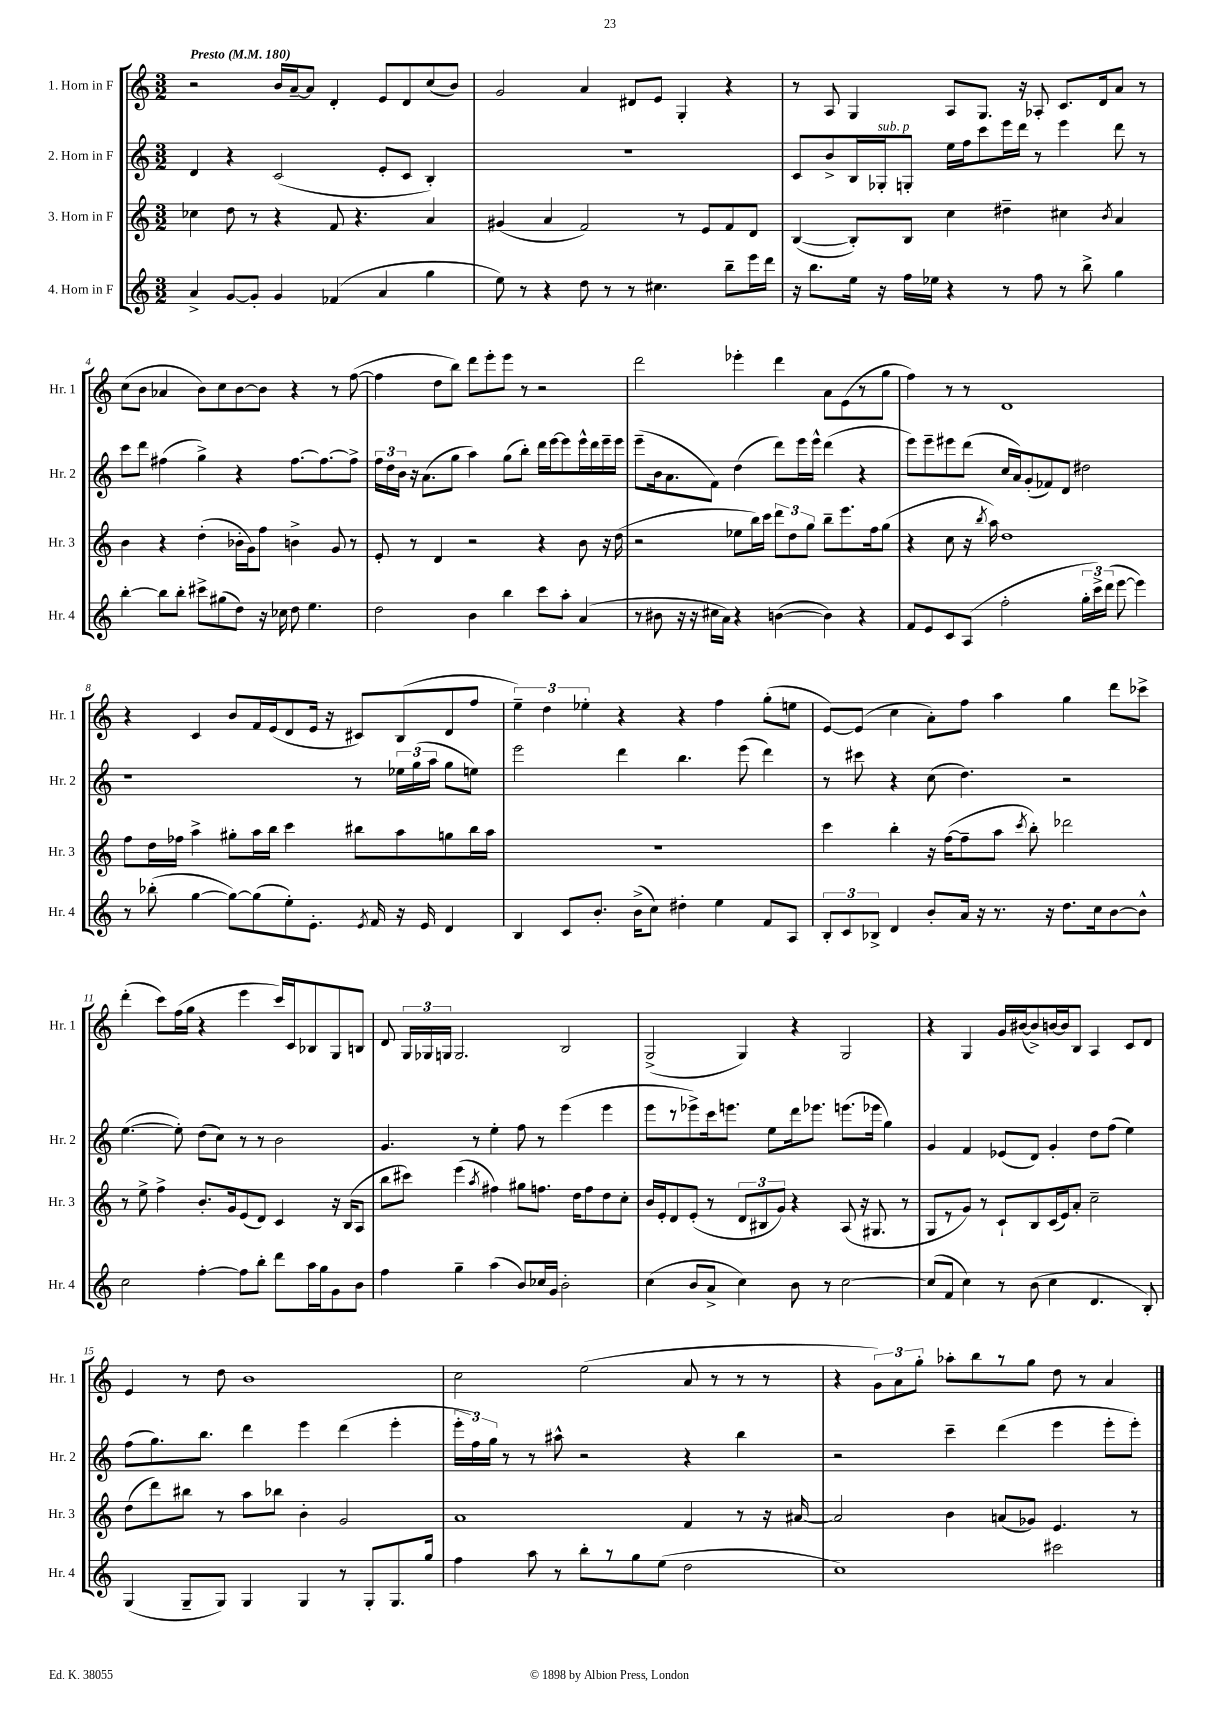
<<
\new StaffGroup <<
\new Staff = "s0" \with { instrumentName = "1. Horn in F" shortInstrumentName = "Hr. 1" } {
    \clef treble \key c \major \numericTimeSignature \time 3/2 \tempo "Presto" 4 = 180
    \autoBeamOff r2 b'16[ a'16~-- a'8] d'4-. e'8[ d'8 c''8( b'8]) |
    g'2 a'4 dis'8[ e'8] g4-. r4 |
    r8 a8 g4 a8[ g8.] r16 aes8-. c'8.[ d'16 a'8] r8 |
    c''8[( b'8] aes'4 b'8[) c''8 b'8~ b'8] r4 r8 f''8~( |
    f''4 d''8[ b''8]) d'''8[ e'''8-. e'''8] r8 r2 |
    d'''2 ees'''4-. d'''4 a'8[ e'8( r8 g''8] |
    f''4) r8 r8 d'1 |
    r4 c'4 b'8[ f'16 e'16( d'8 e'16] r16 cis'8[) b8( d'8 f''8] |
    \tuplet 3/2 { e''4--) d''4 ees''4-. } r4 r4 f''4 g''8[-.( e''8] |
    e'8[~) e'8]( c''4 a'8[-.) f''8] a''4 g''4 d'''8[ ces'''8]-> |
    d'''4-.( c'''8[) f''16( g''16] r4 e'''4 c'''16[) c'16 bes8 g8 b8] |
    d'8 \tuplet 3/2 { g16[ ges16 g16] } g2. b2 |
    g2->( g4) r4 g2 |
    r4 g4 g'16[ bis'16~( bis'8->) b'16~ b'16 b8] a4 c'8[ d'8] |
    e'4 r8 d''8 b'1 |
    c''2 e''2( a'8 r8 r8 r8 |
    r4 \tuplet 3/2 { g'8[) a'8 g''8]-. } aes''8[-. b''8 r8 g''8] d''8 r8 a'4 \bar "|." |
}
\new Staff = "s1" \with { instrumentName = "2. Horn in F" shortInstrumentName = "Hr. 2" } {
    \clef treble \key c \major \numericTimeSignature \time 3/2
    \autoBeamOff d'4 r4 c'2( e'8[-. c'8] b4-.) |
    R1. |
    c'8[ b'8-> b16 ges16-.^\markup { \italic "sub. p" } g8]-. e''16[ f''16 c'''8 e'''16 d'''16] r8 e'''4 d'''8 r8 |
    c'''8[ d'''8] fis''4( g''4->) r4 fis''8.[~ fis''8.~ fis''8]-> |
    \tuplet 3/2 { f''16[ d''16 b'16] } r16 a'8.[( g''8] a''4) g''8[( b''8]-.) d'''16[ e'''16~ e'''8 e'''16-^ d'''16 e'''16-- e'''16] |
    e'''8[--( b'16 a'8. f'8]) d''4( d'''8[) e'''16 e'''16]-^ d'''4( r4 |
    e'''8[) e'''8-- eis'''8 d'''8]( c''16[ a'16) g'8-.( fes'8) d'8] dis''2 |
    r1 r8 \tuplet 3/2 { ees''16[ g''16( a''16] } g''8[ e''8]) |
    e'''2 d'''4 b''4. e'''8( d'''4) |
    r8 cis'''8 r4 c''8( d''4.) r2 |
    e''4.~( e''8-.) d''8[( c''8]) r8 r8 b'2 |
    g'4. r8 e''4-. f''8 r8 e'''4( e'''4 |
    e'''8[ r8 ees'''8->) c'''16 e'''8.] e''8[ d'''16 ees'''8.] e'''8.[( ees'''16] g''4) |
    g'4 f'4 ees'8[( d'8]) g'4-. d''8[ f''8]( e''4) |
    f''8[( g''8.) b''8.] d'''4 e'''4 d'''4( e'''4-. |
    \tuplet 3/2 { e'''16[-. f''16) g''16] } r8 r8 ais''8-^ r2 r4 b''4 |
    r2 c'''4-- d'''4( e'''4 e'''8[-. e'''8]-.) \bar "|." |
}
\new Staff = "s2" \with { instrumentName = "3. Horn in F" shortInstrumentName = "Hr. 3" } {
    \clef treble \key c \major \numericTimeSignature \time 3/2
    \autoBeamOff ces''4 d''8 r8 r4 f'8 r4. a'4 |
    gis'4( a'4 f'2) r8 e'8[ f'8 d'8] |
    b4~( b8[-.) b8] c''4 dis''4-- cis''4 \acciaccatura { b'8 } a'4 |
    b'4 r4 d''4-.( bes'16[-. g'16) f''8] b'4-> g'8 r8 |
    e'8-. r8 d'4 r2 r4 b'8 r16 d''16( |
    r2 ees''8[ b''16) c'''16] \tuplet 3/2 { d'''8[ d''8 g''8] } b''8[-- e'''8. f''16 g''8]( |
    r4 c''8 r16 \acciaccatura { b''8 } a''16) d''1 |
    f''8[ d''16 fes''16] a''4-> gis''8[-. a''16 b''16] c'''4 bis''8[ a''8 g''8 bis''16 a''16] |
    R1. |
    c'''4 b''4-. r16 f''16[~( f''8-- a''8] \acciaccatura { c'''8 } b''8-.) des'''2 |
    r8 e''8-> f''4-> b'8.[-. g'16 e'8( d'8]) c'4 r16 b16[( a8] |
    b''8[ cis'''8]) e'''4( \acciaccatura { a''8 } fis''4) gis''8[ f''8.] d''16[ f''8 d''8 c''8]-. |
    b'16[ e'16-. d'8 e'8]-.( r8 \tuplet 3/2 { d'8[ bis8 g'8]) } r4 a8( r16 gis8. r8 |
    g8[ r8 g'8]) r8 c'8[-! b8 c'16( e'16) a'8]-. c''2-- |
    d''8[( d'''8) bis''8] r8 a''8[ bes''8] b'4-. g'2 |
    a'1 f'4 r8 r16 ais'16~ |
    ais'2 b'4 a'8[( ges'8]) e'4. r8 \bar "|." |
}
\new Staff = "s3" \with { instrumentName = "4. Horn in F" shortInstrumentName = "Hr. 4" } {
    \clef treble \key c \major \numericTimeSignature \time 3/2
    \autoBeamOff a'4-> g'8[~ g'8]-. g'4 fes'4( a'4 g''4 |
    e''8) r8 r4 d''8 r8 r8 cis''4. b''8[-- e'''16 d'''16] |
    r16 b''8.[ e''16] r16 f''16[ ees''16] r4 r8 f''8 r8 b''8-> g''4 |
    b''4~-. b''8[ b''8]-. cis'''8[-> gis''8( d''8]) r16 ces''16 d''8 e''4. |
    d''2 b'4 b''4 c'''8[ a''8]-. a'4( |
    r8 bis'8 r16 r16 cis''16[ a'16]) r4 b'4~( b'4) r4 |
    f'8[ e'8 c'8 a8]( f''2-. \tuplet 3/2 { g''16[-. c'''16->) d'''16]( } e'''8~ e'''4) |
    r8 bes''8-.( g''4~ g''8[~) g''8( e''8-.) e'8.]-. \acciaccatura { e'8 } f'16 r16 e'16 d'4 |
    b4 c'8[ b'8.]-. b'16[->( c''8]) dis''4-. e''4 f'8[ a8] |
    \tuplet 3/2 { b8[-. c'8 bes8]-> } d'4 b'8[-. a'16] r16 r8. r16 d''8.[ c''16 b'8~ b'8]-^ |
    c''2 f''4~-. f''8[ b''8]-. d'''8[ a''16 g''16 g'8 b'8] |
    f''4 g''4-- a''4( b'8[) ces''16 g'16] b'2-. |
    c''4( b'8[ a'8]-> c''4) b'8 r8 c''2~ |
    c''8[( f'8] c''4) r8 b'8( c''4 d'4. b8-.) |
    g4( g8[-- g8]) g4 g4 r8 g8[-. g8. g''16] |
    f''4 a''8 r8 b''8[-. r8 g''8 e''8]( d''2 |
    c''1) cis'''2 \bar "|." |
}
>>
>>
